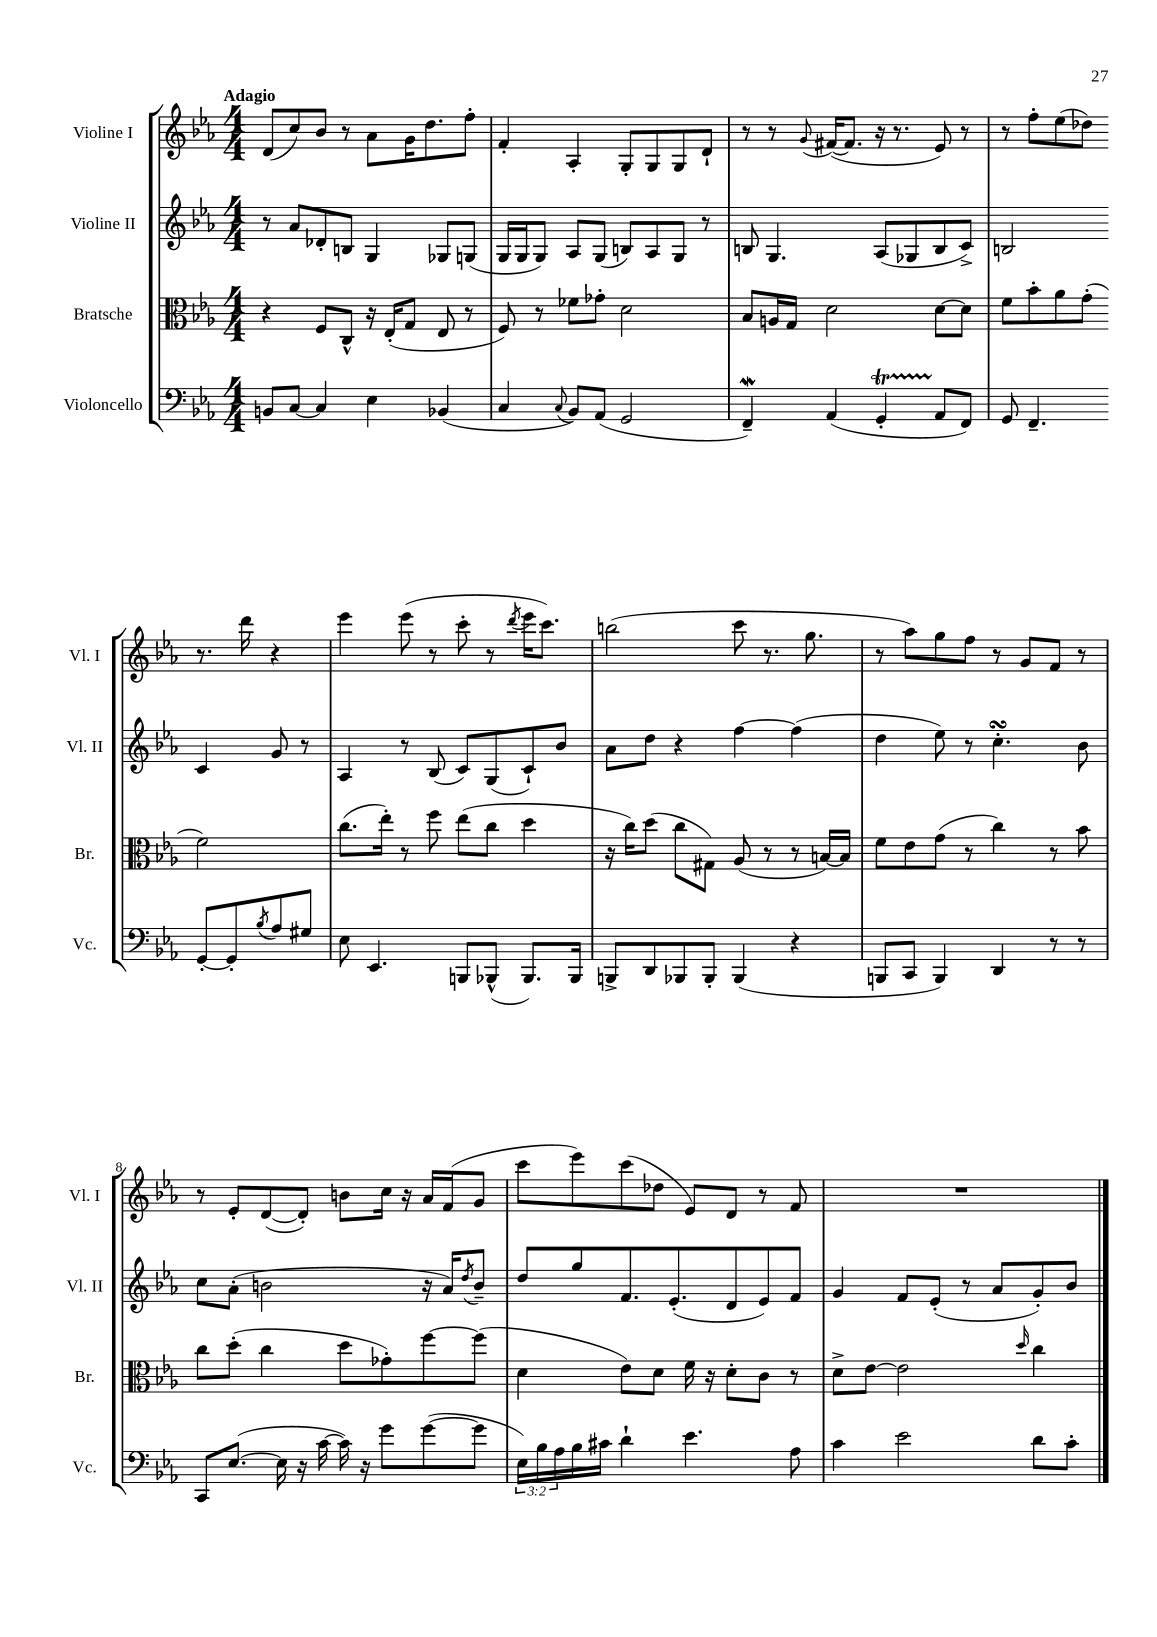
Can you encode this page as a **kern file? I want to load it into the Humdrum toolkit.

**kern	**kern	**kern	**kern
*staff4	*staff3	*staff2	*staff1
*clefF4	*clefC3	*clefG2	*clefG2
*k[b-e-a-]	*k[b-e-a-]	*k[b-e-a-]	*k[b-e-a-]
*M4/4	*M4/4	*M4/4	*M4/4
8BB/L	4r	8r	(8d/L
[8C/J	.	8a-/L	8cc/)
4C/]	8F/L	8d-'/	8b-/J
.	8C^^/J	8B/J	8r
4E-\	16r	4G/	8a-\L
.	(16E-'/LK	.	.
.	8G/J	.	16g\K
.	.	.	8.dd\
(4BB-/	8E-/	8G-/L	.
.	8r	(8G/J	8ff'\J
=	=	=	=
4C/	8F/)	16G/LL	4f'/
.	.	16G/J	.
.	8r	8G/J)	.
8qqC/	.	.	.
8BB-/L)	8f-\L	8A-/L	4A-'/
(8AA-/J	8g-'\J	(8G/J	.
2GG/	2d\	8B/L)	8G'/L
.	.	8A-/	8G/
.	.	8G/J	8G/
.	.	8r	8d`/J
=	=	=	=
4FF~/)	8B-/L	8B/	8r
.	16A/L	4.G/	8r
.	16G/JJ	.	.
.	.	.	8qqg/
(4AA-/	2d\	.	([16f#/LK
.	.	.	8.f#/]J
4GG'/	.	(8A-/L	16r
.	.	.	8.r
.	.	8G-/	.
8AA-/L	[8d\L	8B/	8e-/)
8FF/J)	8d\]J	8c^/J)	8r
=	=	=	=
8GG/	8f\L	2B/	8r
4.FF~/	8b-'\	.	8ff'\L
.	8a-\	.	(8ee-\
.	(8g'\J	.	8dd-\J)
[8GG'/L	2f\)	4c/	8.r
8GG'/]	.	.	.
.	.	.	16ddd\
8qB-/	.	.	.
8A-/	.	8g/	4r
8G#/J	.	8r	.
=	=	=	=
8E-\	(8.cc\L	4A-/	4eee-\
4.EE-/	.	.	.
.	16ee-'\Jk)	.	.
.	8r	8r	(8eee-\
.	8ff\	(8B-/	8r
8BBB/L	(8ee-\L	8c/L)	8ccc'\
(8BBB-^^/J	8cc\J	(8G/	8r
.	.	.	8qddd/
8.BBB-/L)	4dd\	8c`/)	16eee-\LK
.	.	.	8.ccc\J)
.	.	8b-/J	.
16BBB-/Jk	.	.	.
=	=	=	=
8BBB^/L	16r	8a-\L	(2bb\
.	16cc\LK)	.	.
8DD/	(8dd\J	8dd\J	.
8BBB-/	8cc\L	4r	.
8BBB-'/J	8G#\J)	.	.
(4BBB-/	(8A-/	[4ff\	8ccc\
.	8r	.	8.r
4r	8r	(4ff\]	.
.	.	.	8.gg\
.	[16B/LL)	.	.
.	16B/]JJ	.	.
=	=	=	=
8BBB/L	8f\L	4dd\	8r
8CC/J	8e-\	.	8aa-\L)
4BBB/)	(8g\J	8ee-\)	8gg\
.	8r	8r	8ff\J
4DD/	4cc\)	4.cc'\	8r
.	.	.	8g/L
8r	8r	.	8f/J
8r	8b-\	8b-\	8r
=	=	=	=
8CC/L	8cc\L	8cc\L	8r
([8.E-/J	(8dd'\J	(8a-'\J	8e-'/L
.	4cc\	2b\	([8d/
16E-\]	.	.	.
16r	.	.	8d'/]J)
[16c\	.	.	.
16c\])	8dd\L	.	8b\L
16r	.	.	.
8g\L	8g-'\)	.	16cc\Jk
.	.	.	16r
([8g\	[8ff\	16r	16a-/LL
.	.	16a-/LK)	(16f/J
.	.	8qdd/	.
8g\]J	(8ff\]J	8b~/J	8g/J
=	=	=	=
24E-\LL)	4d\	8dd/L	8ccc\L
24B-\	.	.	.
24A-\	.	.	.
16B-\	.	8gg/	8eee-\)
16c#\JJ	.	.	.
4d`\	8e-\L)	8.f/	(8ccc\
.	8d\J	.	8dd-\J
.	.	(8.e-'/	.
4.e-\	16f\	.	8e-/L)
.	16r	.	.
.	8d'\L	8d/	8d/J
.	8c\J	8e-/)	8r
8A-\	8r	8f/J	8f/
=	=	=	=
4c\	8d^\L	4g/	1r
.	[8e-\J	.	.
2e-\	2e-\]	8f/L	.
.	.	(8e-'/J	.
.	.	8r	.
.	.	8a-/L	.
.	16qqdd/	.	.
8d\L	4cc\	8g'/)	.
8c'\J	.	8b-/J	.
==	==	==	==
*-	*-	*-	*-
